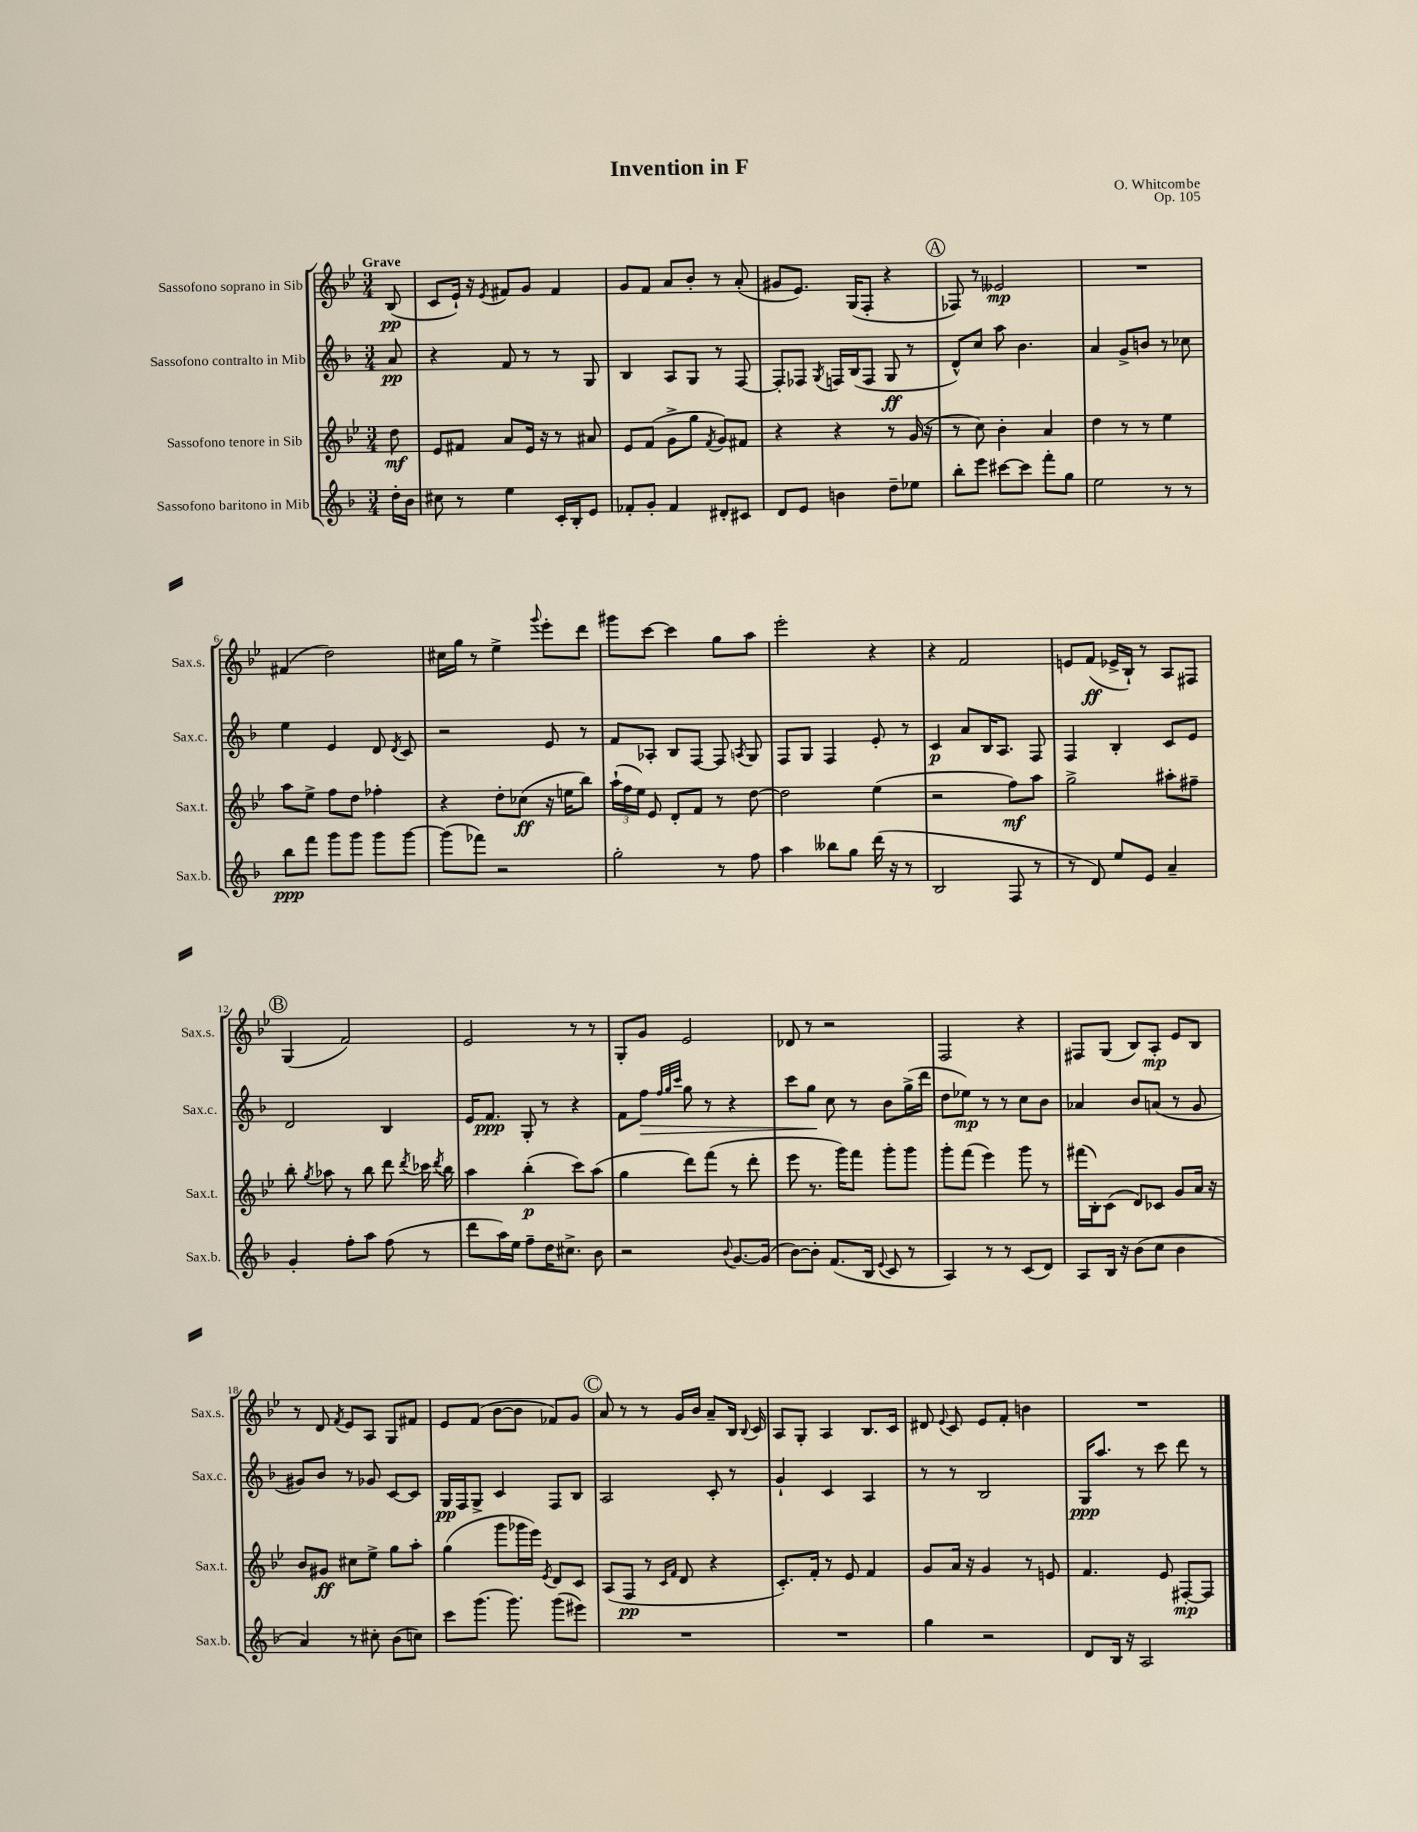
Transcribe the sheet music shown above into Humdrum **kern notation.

**kern	**kern	**kern	**kern
*staff4	*staff3	*staff2	*staff1
*clefG2	*clefG2	*clefG2	*clefG2
*k[b-]	*k[b-e-]	*k[b-]	*k[b-e-]
*M3/4	*M3/4	*M3/4	*M3/4
16dd'\LL	8dd\	8a/	(8B-/
16b-\JJ	.	.	.
=	=	=	=
8cc#\	8e-/L	4r	8c/L
8r	8f#/J	.	16e-`/Jk)
.	.	.	16r
.	.	.	8qe-/
4ee\	8a/L	8f/	8f#/L
.	16e-/Jk	8r	8g/J
.	16r	.	.
16c'/LL	8r	8r	4f#/
16B-'/J	.	.	.
8e/J	8a#/	8G/	.
=	=	=	=
8f-'/L	8e-/L	4B-/	8g/L
8g'/J	(8f/J	.	8f/J
4f-/	8g^\L	8A/L	8a/L
.	8gg\J	8G/J	8b-'/J
.	8qf/	.	.
8d#'/L	8g/L)	8r	8r
8c#/J	8f#/J	[8F/	(8a'/
=	=	=	=
8d/L	4r	8F'/]L	8g#/L
8e/J	.	8F-/J	8.e-/J)
.	.	8qG/	.
4b\	4r	16F/LL	.
.	.	(16B-/J	(16G/LK
.	.	8F/J	8F'/J
8dd~\L	8r	8G/	4r
8ee-\J	(16g/	8r	.
.	16r	.	.
=	=	=	=
8bb-'\L	8r	8d^^/L)	8F-/)
8eee\J	8cc\)	8cc/J	8r
[8ccc#\L	4b-'\	8aa\	2e--/
8ccc#\]J	.	4.b-\	.
8fff'\L	4a/	.	.
8gg\J	.	.	.
=	=	=	=
2ee\	4dd\	4a/	2.r
.	8r	8g^/L	.
.	8r	8b/J	.
8r	4ee-\	8r	.
8r	.	8cc-\	.
=	=	=	=
8bb-\L	8aa\L	4ee\	(4f#/
8fff\J	8ee-^\J	.	.
8ggg\L	8ff\L	4e/	2dd\)
8ggg\J	8dd\J	.	.
8ggg\L	4ff-'\	8d/	.
.	.	8qd/	.
[8ggg\J	.	8c/	.
=	=	=	=
(8ggg\]L	4r	2r	16cc#\LL
.	.	.	16gg\JJ
8fff-\J)	.	.	8r
2r	8dd'\L	.	4ee-^\
.	(8cc-\J	.	.
.	.	.	8qqggg/
.	16r	8e/	8eee-'\L
.	16ee\LK	.	.
.	8bb-\J)	8r	8ddd\J
=	=	=	=
2gg'\	(24aa`\LL	8f/L	8ggg#\L
.	24ff\	.	.
.	24ee-\JJ)	.	.
.	8e-/	8A-'/J	[8ccc\J
.	8d'/L	8B-/L	4ccc\]
.	8f/J	[8F/J	.
8r	8r	8F/]	8gg\L
.	.	8qA/	.
8ff\	[8dd\	8G/	8aa\J
=	=	=	=
4aa\	2dd\]	8F/L	2eee-'\
.	.	8G/J	.
8bb--\L	.	4F/	.
8gg\J	.	.	.
(16ddd\	(4ee-\	8e'/	4r
16r	.	.	.
8r	.	8r	.
=	=	=	=
2B-/	2r	4c/	4r
.	.	8a/L	2f/
.	.	16B-/K	.
.	.	8.A/J	.
8F/	8ff\L)	.	.
8r	8aa\J	8F/	.
=	=	=	=
8r	2gg^\	4F/	8e/L
8d/)	.	.	(8f/J
8ee/L	.	4B-'/	16e-^/LL
.	.	.	16B-`/JJ)
8e/J	.	.	8r
4a~/	8aa#'\L	8c/L	8A/L
.	8ff#~\J	8e/J	8F#/J
=	=	=	=
4g'/	8bb-'\	2d/	(4G/
.	8qgg/	.	.
.	8aa-\	.	.
8ff'\L	8r	.	2f/)
8aa\J	8bb-\	.	.
(8ff\	8ddd\	4B-/	.
.	8qddd/	.	.
8r	16ccc-\	.	.
.	8qddd/	.	.
.	16bb-\	.	.
=	=	=	=
8ddd\L	4aa\	16e/LK	2e-/
.	.	8.f/J	.
16aa\L)	.	.	.
16ee\JJ	.	.	.
8ff~\L	(4bb-'\	8G'/	.
16dd\K	.	8r	.
8.cc#^\J	.	.	.
.	8ccc\L)	4r	8r
8b-\	(8aa\J	.	8r
=	=	=	=
2r	4gg\	8f\L	8G'/L
.	.	8ff\J	8g/J
.	.	32qqff/LLL	.
.	.	32qqgg/	.
.	.	32qqccc/JJJ	.
.	8ddd\L)	8gg\	2e-/
.	(8fff\J	8r	.
8qqb-/	.	.	.
[8.g/L	8r	4r	.
.	8ddd'\	.	.
(16g/]Jk	.	.	.
=	=	=	=
[8b-\L)	8eee-\	8ccc\L	8d-/
8b-'\]J	8.r	8gg\J	8r
(8.f/L	.	8cc\	2r
.	16ggg\LK)	.	.
.	8fff\J	8r	.
16B-/Jk	.	.	.
8qqe/	.	.	.
8c/	8ggg'\L	8b-\L	.
8r	8ggg\J	(16gg^\L	.
.	.	16ddd\JJ	.
=	=	=	=
4A/)	8ggg'\L	8dd\L	2F/
.	(8fff\J	8ee-\J)	.
8r	4eee-\)	8r	.
8r	.	8r	.
(8c/L	8ggg\	8cc\L	4r
8d/J)	8r	8b-\J	.
=	=	=	=
8A/L	(16fff#\LL	4a-/	8F#/L
.	16B-'\J)	.	.
16B-/Jk	(8c\J	.	(8G/J
16r	.	.	.
(8b-\L	8d/L)	8b-/L	8B-/L)
8cc\J	8c-/J	(8a/J	8A'/J
4b-\	8g/L	8r	8e-/L
.	16a/Jk	8g/	8B-/J
.	16r	.	.
=	=	=	=
4a/)	8b-/L	8g#/L)	8r
.	8g#/J	8b-/J	8d/
.	.	.	8qf/
8r	8cc#\L	8r	8e-/L
8cc#'\	8ee-^\J	8g-/	8A/J
(8b-\L	8gg\L	[8c/L	8G/L
8cc\J)	8aa'\J	8c/]J	8f#/J
=	=	=	=
8ccc\L	(4gg\	16G/LL	8e-/L
.	.	16F/J	.
(8.ggg\J	.	8G^/J	(8f/J
.	8ggg\L	4c/	[8b-\L
8.ggg\)	.	.	.
.	16ggg-\L	.	8b-\]J
.	16eee-\JJ)	.	.
.	8qe-/	.	.
(8ggg\L	8d/L	8F/L	8f-/L)
8eee#\J)	8c/J	8B-/J	8g/J
=	=	=	=
2.r	(8A/L	2A/	8a/
.	8F/J	.	8r
.	8r	.	8r
.	16qqc/LL	.	.
.	16qqf/JJ	.	.
.	8d/	.	16g/LL
.	.	.	16b-/JJ
.	4r	8c'/	8a~/L
.	.	8r	16B-/Jk
.	.	.	8qqB-/
.	.	.	16c/
=	=	=	=
2.r	8.c'/L)	4g`/	8A/L
.	.	.	8G'/J
.	16f'/Jk	.	.
.	8r	4c/	4A/
.	8e-/	.	.
.	4f/	4A/	8.B-/L
.	.	.	16c/Jk
=	=	=	=
4gg\	8g/L	8r	8d#/
.	.	.	8qqe-/
.	16a/Jk	8r	8c/
.	16r	.	.
2r	4g/	2B-/	8e-/L
.	.	.	8f'/J
.	8r	.	4b\
.	8e/	.	.
=	=	=	=
8d/L	4.f/	16G/LK	2.r
.	.	8.aa/J	.
16B-/Jk	.	.	.
16r	.	.	.
2A/	.	8r	.
.	8e-/	8ccc\	.
.	[8F#'/L	8ddd\	.
.	8F#/]J	8r	.
==	==	==	==
*-	*-	*-	*-
